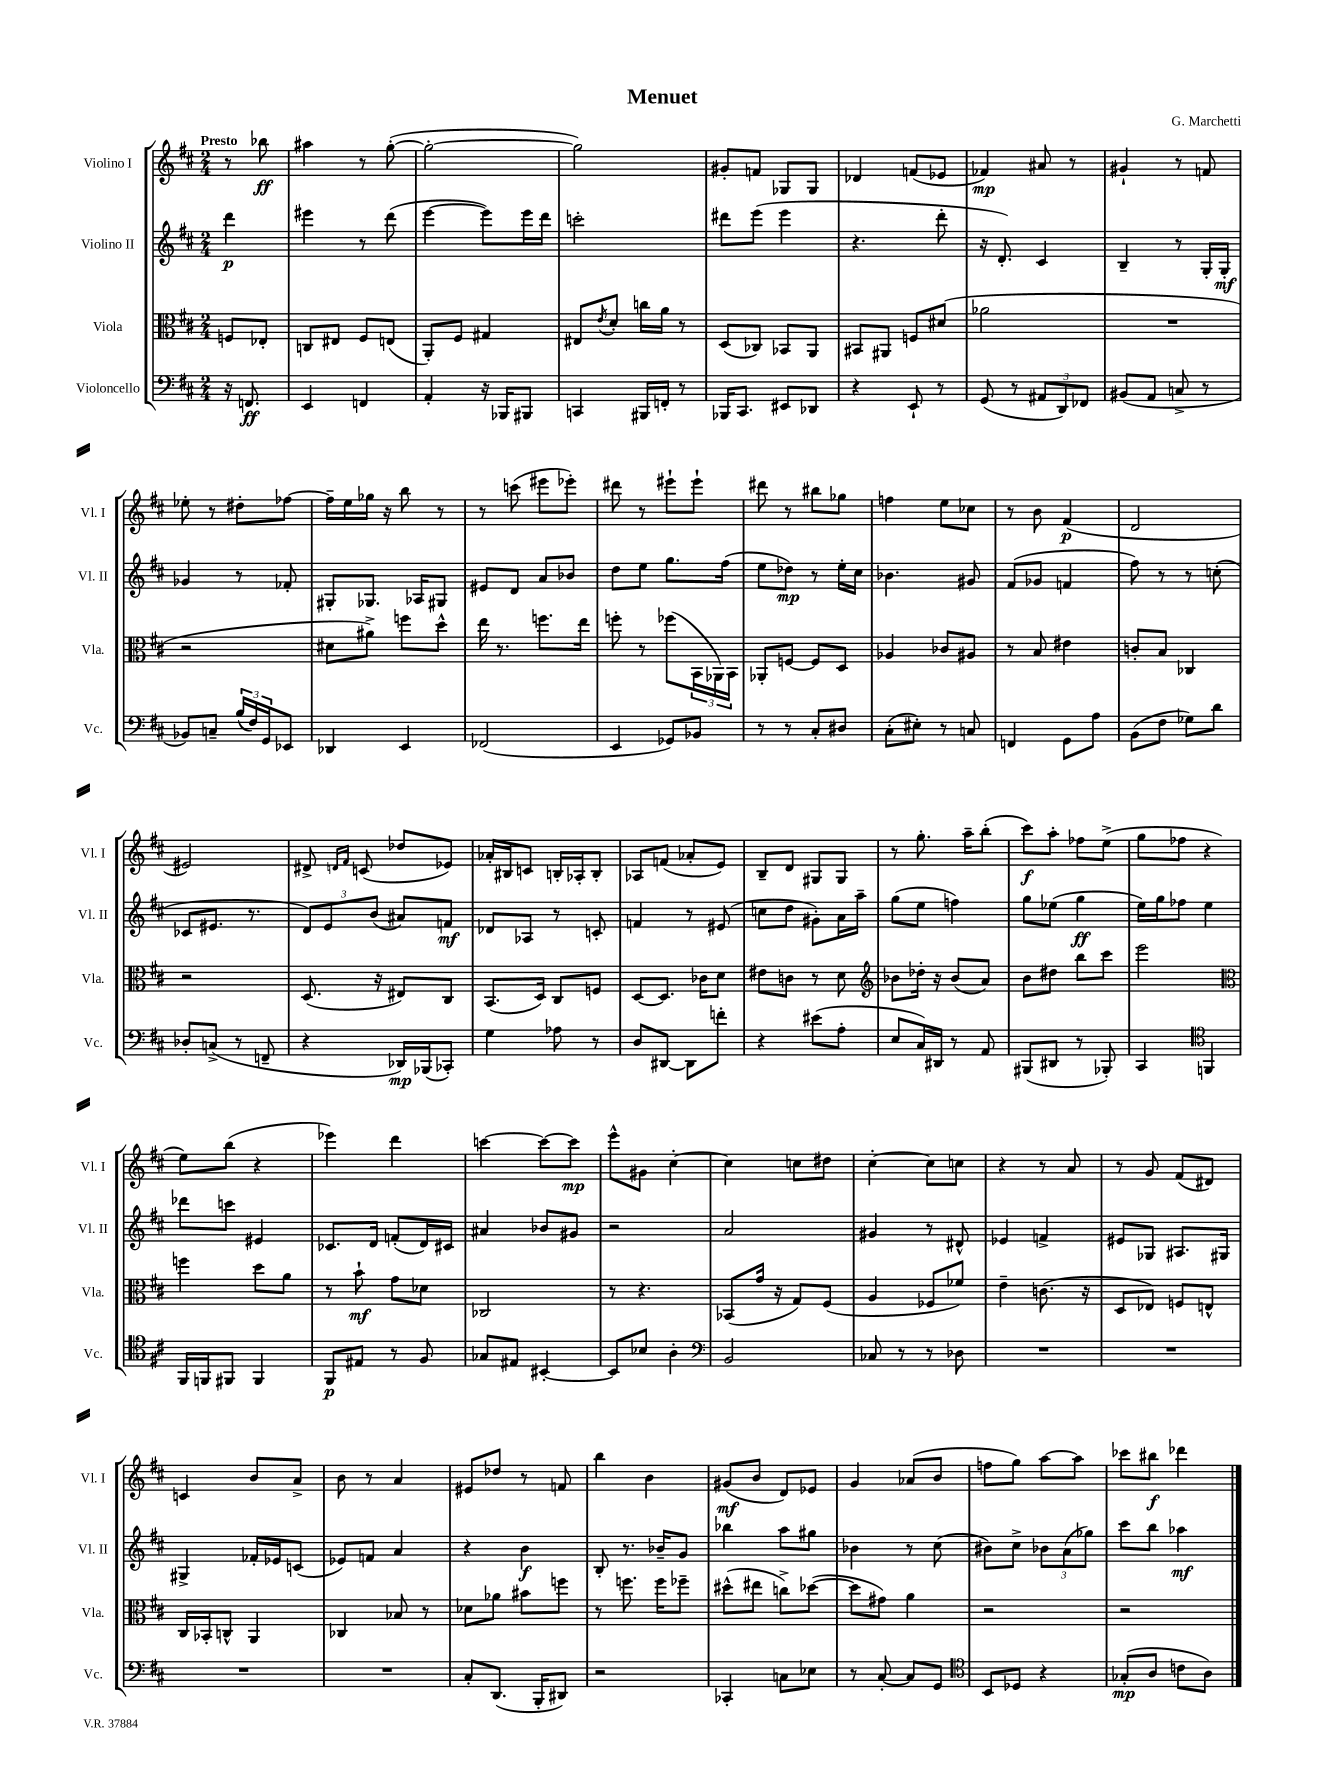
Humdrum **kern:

**kern	**kern	**kern	**kern
*staff4	*staff3	*staff2	*staff1
*clefF4	*clefC3	*clefG2	*clefG2
*k[f#c#]	*k[f#c#]	*k[f#c#]	*k[f#c#]
*M2/4	*M2/4	*M2/4	*M2/4
16r	8F	4ddd	8r
8.FF	.	.	.
.	8E-'	.	8bb-
=	=	=	=
4EE	8C	4eee#	4aa#
.	8E#	.	.
4FF	8F#	8r	8r
.	(8E	(8ddd	([8gg'
=	=	=	=
4AA'	8AA')	[4eee	2gg'_
.	8F#	.	.
16r	4G#	8eee])	.
16BBB-	.	.	.
8BBB#	.	16eee	.
.	.	16ddd	.
=	=	=	=
4CC	8E#	2ccc'	2gg])
.	8qe	.	.
.	8d'	.	.
16BBB#	16cc	.	.
16FF'	16a	.	.
8r	8r	.	.
=	=	=	=
16BBB-	(8D	8ddd#	8g#'
8.CC#	.	.	.
.	8C-)	(8eee	8f
8EE#	8BB-	4eee	8G-
8DD-	8AA	.	8G-
=	=	=	=
4r	8BB#	4.r	4d-
.	8AA#	.	.
8EE`	8F	.	(8f
8r	(8d#	8ddd'	8e-
=	=	=	=
(8GG	2a-	16r	4f-)
.	.	8.d')	.
8r	.	.	.
12AA#	.	4c#	8a#
12DD)	.	.	.
.	.	.	8r
12FF-	.	.	.
=	=	=	=
(8BB#	2r	4B~	4g#`
8AA	.	.	.
8C^	.	8r	8r
8r	.	16G'	8f
.	.	16G'	.
=	=	=	=
8BB-)	2r	4g-	8ee-'
8C~	.	.	8r
(24B	.	8r	8dd#'
24F#)	.	.	.
24GG	.	.	.
8EE-	.	8f-'	[8ff-
=	=	=	=
4DD-	8d#	8G#'	16ff-~]
.	.	.	16ee
.	8a#^)	8.G-	16gg-
.	.	.	16r
4EE	8ff	.	8bb
.	.	16A-	.
.	8dd^^	8G#	8r
=	=	=	=
(2FF-	16ee	8e#	8r
.	8.r	.	.
.	.	8d	(8ccc
.	8.ff	8a	8eee#
.	.	8b-	8eee-')
.	16ee	.	.
=	=	=	=
4EE	8ff'	8dd	8ddd#
.	8r	8ee	8r
8GG-)	(8ff-	8.gg	8eee#`
8BB-	24BB	.	8eee#`
.	24AA-)	.	.
.	.	(16ff#	.
.	24BB	.	.
=	=	=	=
8r	8AA-'	8ee	8ddd#
8r	[8F	8dd-)	8r
8C#'	8F]	8r	8bb#
8D#	8D	16ee'	8gg-
.	.	16cc#	.
=	=	=	=
(8C#'	4A-	4.b-	4ff
8E#')	.	.	.
8r	8c-	.	8ee
8C	8A#	8g#	8cc-
=	=	=	=
4FF	8r	(8f#	8r
.	8B	8g-	8b
8GG	4e#	4f	(4f#
8A	.	.	.
=	=	=	=
(8BB	8c'	8ff#)	2d
8F#	8B	8r	.
8G-)	4C-	8r	.
8d	.	(8cc'	.
=	=	=	=
8D-'	2r	8c-	2e#)
(8C^	.	8.e#	.
8r	.	.	.
.	.	8.r	.
8FF~	.	.	.
=	=	=	=
4r	(8.D	12d)	8d#^
.	.	12e	.
.	.	.	16qqd
.	.	.	16qqf#
.	.	.	(8c
.	.	(12b	.
.	16r	.	.
16DD-)	8E#)	8a#)	8dd-
(16BBB-	.	.	.
8CC-')	8C#	8f	8e-)
=	=	=	=
4G	(8.BB	8d-	16a-'
.	.	.	16B#
.	.	8A-	8c
.	16D)	.	.
8A-	8C#	8r	16B'
.	.	.	16A-'
8r	8F	8c'	8B'
=	=	=	=
8D	[8D	4f	8A-
[8DD#	8.D]	.	(8f
8DD#]	.	8r	8a-'
.	16c-	.	.
8f'	8d	(8e#	8e)
=	=	=	=
4r	8e#	8cc	8B~
.	8c	8dd	8d
(8e#	8r	8g#')	8G#
8A'	8d	16a	8G#
.	.	16aa~	.
=	=	=	=
*	*clefG2	*	*
8E	8b-	(8gg	8r
16C#)	16dd-'	8ee	8.gg'
16DD#	16r	.	.
8r	(8b-	4ff)	.
.	.	.	16aa~
8AA	8a)	.	(8bb'
=	=	=	=
(8BBB#	8b	8gg	8ccc#)
8DD#	8dd#	(8ee-	8aa'
8r	8bb	4gg	8ff-
8BBB-')	8ccc#	.	(8ee^
=	=	=	=
4CC#	2eee	16ee)	8gg
.	.	16gg	.
.	.	8ff-	8ff-
*clefC4	*	*	*
4FF	.	4ee	4r
=	=	=	=
*	*clefC3	*	*
16FF#	4ff	8ddd-	8ee)
16FF	.	.	.
8FF#	.	8ccc	(8bb
4FF#	8dd	4e#	4r
.	8a	.	.
=	=	=	=
8FF#	8r	8.c-	4eee-)
8E#	8b`	.	.
.	.	16d	.
8r	8g	(8f'	4ddd
8F#	8d-	16d)	.
.	.	16c#	.
=	=	=	=
8G-	2C-	4a#	[4ccc
8E#	.	.	.
[4BB#'	.	8b-	8ccc_
.	.	8g#	8ccc]
=	=	=	=
8BB#]	8r	2r	8eee^^
8B-	4.r	.	8g#
4A'	.	.	[4cc#'
=	=	=	=
*clefF4	*	*	*
2BB	(8BB-	2a	4cc#]
.	16g	.	.
.	16r	.	.
.	8G)	.	8cc
.	(8F#	.	8dd#
=	=	=	=
8C-	4A	4g#	[4cc#'
8r	.	.	.
8r	8F-	8r	8cc#]
8D-	8f-)	8d#^^	8cc
=	=	=	=
2r	4e~	4e-	4r
.	(8.c	4f^	8r
.	.	.	8a
.	16r	.	.
=	=	=	=
2r	8D	8e#	8r
.	8E-)	8G-	8g
.	8F	8.A#	(8f#
.	8E^^	.	8d#)
.	.	16G#	.
=	=	=	=
2r	16C#	4G#^	4c
.	16BB-'	.	.
.	8C^^	.	.
.	4AA	16f-'	8b
.	.	16e-	.
.	.	(8c	8a^
=	=	=	=
2r	4C-	8e-)	8b
.	.	8f	8r
.	8B-	4a	4a
.	8r	.	.
=	=	=	=
8C#'	8d-	4r	8e#
(8.DD	8a-	.	8dd-
.	8b#	4b	8r
16BBB'	.	.	.
8DD#)	8ff	.	8f
=	=	=	=
2r	8r	8B'	4bb
.	8.ff	8.r	.
.	.	.	4b
.	16ff	16b-~	.
.	8ff-~	8g	.
=	=	=	=
4CC-'	(8dd#^^	4bb-	(8g#
.	8ee#	.	8b
8C	8cc^)	8aa	8d)
8E-	([8dd-	8gg#	8e-
=	=	=	=
8r	8dd-]	4b-	4g
[8C#'	8g#)	.	.
8C#]	4a	8r	(8a-
8GG	.	(8cc#	8b
=	=	=	=
*clefC4	*	*	*
8BB	2r	8b#)	8ff
8D-	.	8cc#^	8gg)
4r	.	12b-	[8aa
.	.	(12a	.
.	.	.	8aa]
.	.	12gg-)	.
=	=	=	=
(8G-'	2r	8ccc#	8ccc-
8A	.	8bb	8bb#
8c	.	4aa-	4ddd-
8A)	.	.	.
==	==	==	==
*-	*-	*-	*-
